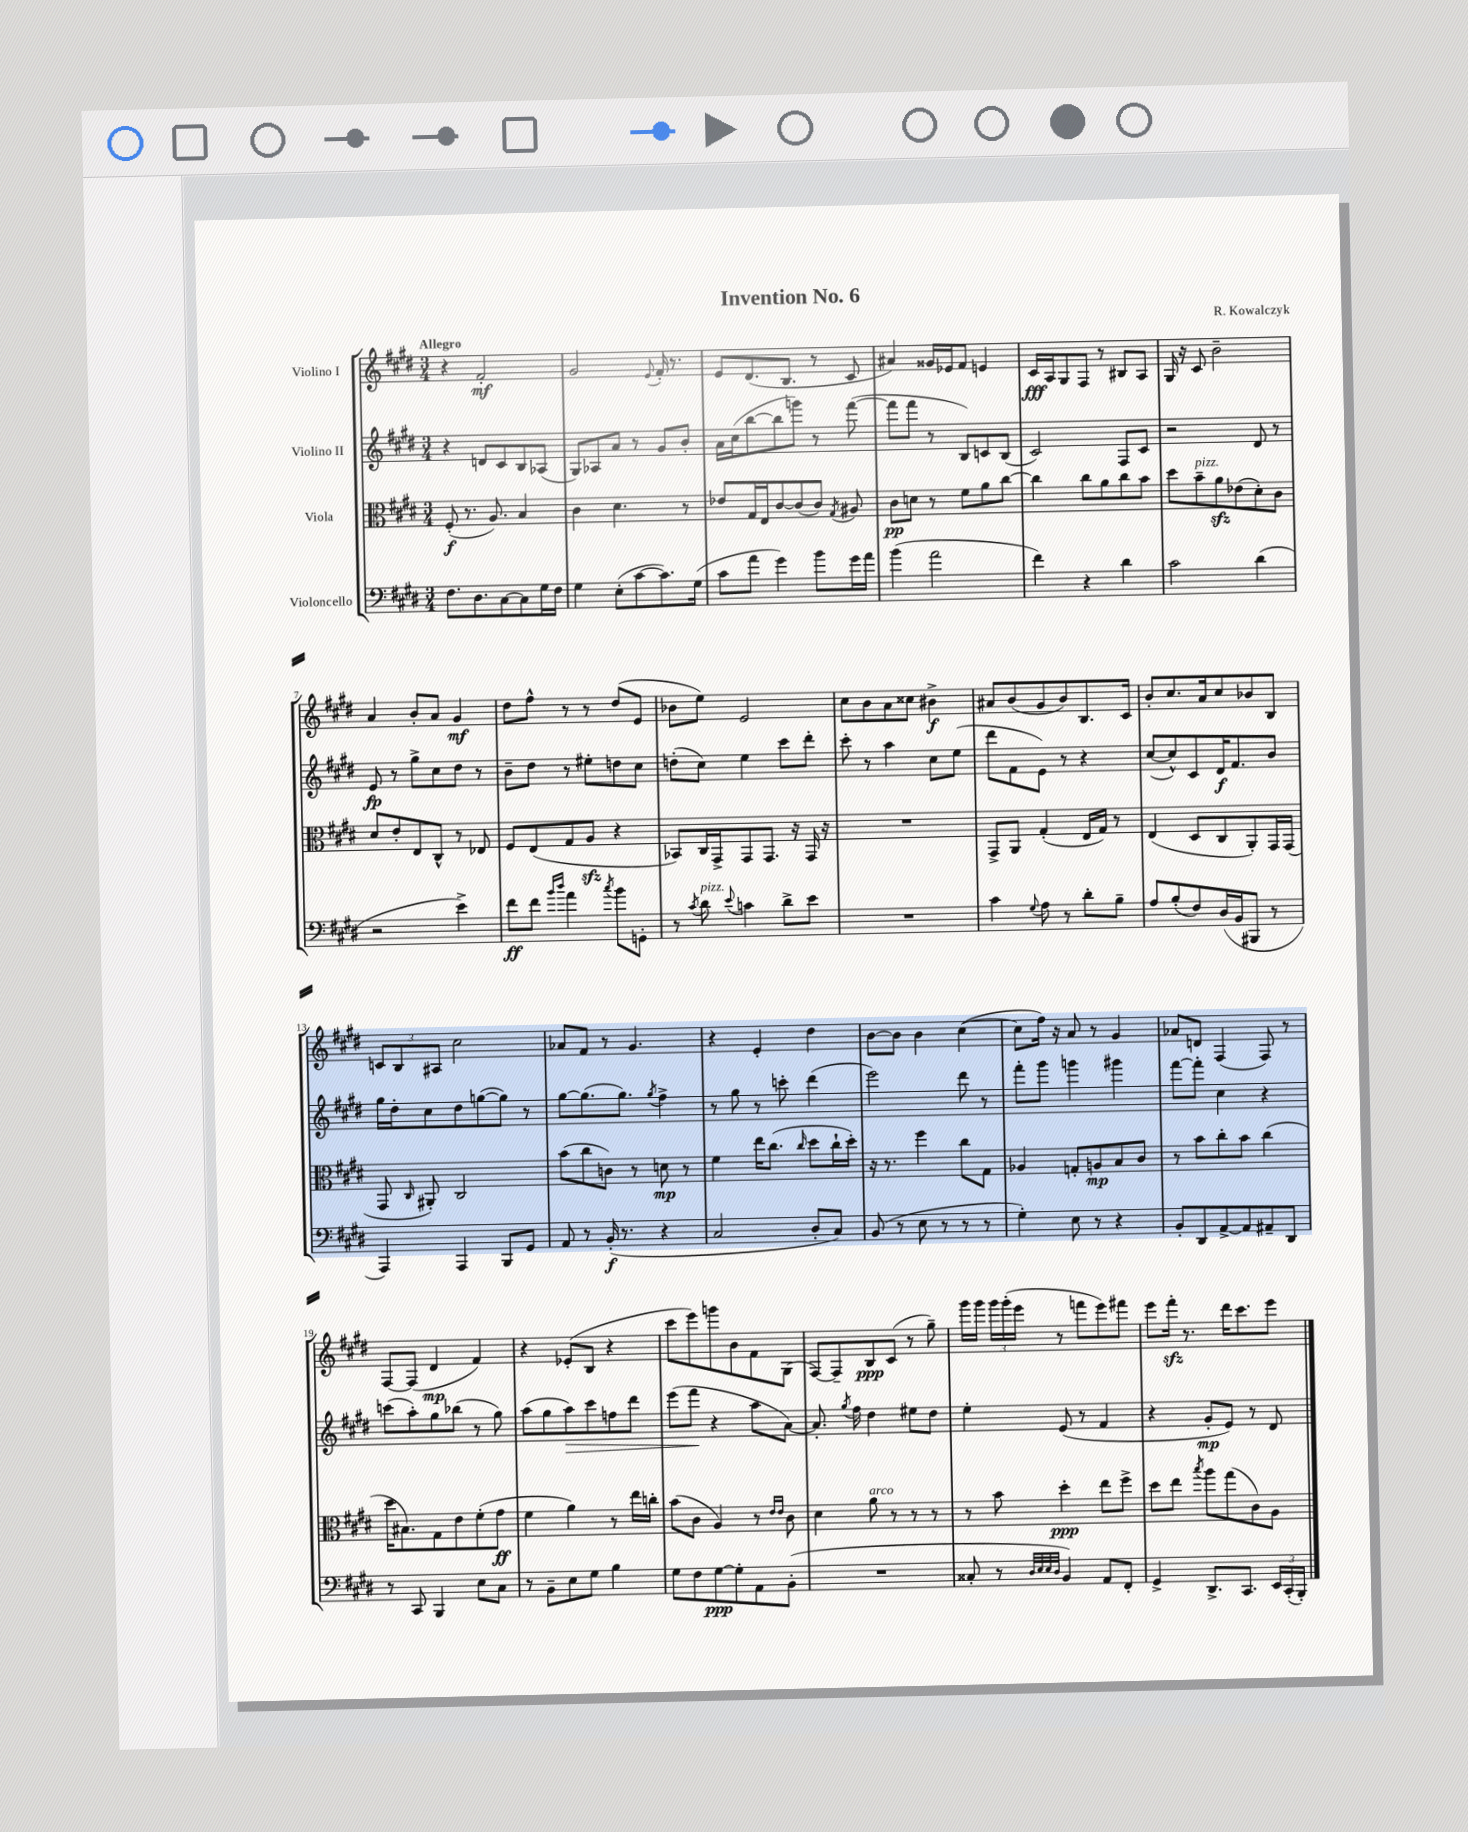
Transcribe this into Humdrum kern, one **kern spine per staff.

**kern	**dynam	**kern	**dynam	**kern	**dynam	**kern	**dynam
*part4	*part4	*part3	*part3	*part2	*part2	*part1	*part1
*staff4	*staff4	*staff3	*staff3	*staff2	*staff2	*staff1	*staff1
*I"Violoncello	*	*I"Viola	*	*I"Violino II	*	*I"Violino I	*
*clefF4	*	*clefC3	*	*clefG2	*	*clefG2	*
*k[f#c#g#d#]	*	*k[f#c#g#d#]	*	*k[f#c#g#d#]	*	*k[f#c#g#d#]	*
*M3/4	*	*M3/4	*	*M3/4	*	*M3/4	*
=1	=1	=1	=1	=1	=1	=1	=1
!	!	!	!	!	!	!LO:TX:a:B:t=Allegro	!
8.F#\L	.	(8F#'/	f	4r	.	4r	.
.	.	8.r	.	.	.	.	.
8.D#\	.	.	.	.	.	.	.
.	.	.	.	8dn/L	.	2f#'/	mf
.	.	8.A/)	.	.	.	.	.
[8C#\	.	.	.	8c#/	.	.	.
8C#\]	.	4B/	.	8B/	.	.	.
16G#\L	.	.	.	(8A-X/J	.	.	.
16F#\JJ	.	.	.	.	.	.	.
=2	=2	=2	=2	=2	=2	=2	=2
4G#\	.	4c#\	.	8G#/L)	.	2g#/	.
.	.	.	.	8A-X/	.	.	.
(8E'\L	.	4.d#\	.	8a/J	.	.	.
[8c#\	.	.	.	8r	.	.	.
.	.	.	.	.	.	8qqe/	.
8.c#\])	.	.	.	8g#/L	.	16f#'/	.
.	.	.	.	.	.	8.r	.
.	.	8r	.	8b'/J	.	.	.
(16G#\Jk	.	.	.	.	.	.	.
=3	=3	=3	=3	=3	=3	=3	=3
8c#\L	.	8e-X/L	.	16a\LL	.	8e/L	.
.	.	.	.	(16cc#\J	.	.	.
8a\J	.	16G#/L	.	[8bb\	.	(8.d#/	.
.	.	16E/J	.	.	.	.	.
4g#\)	.	[8c#/	.	8bb\]	.	.	.
.	.	.	.	.	.	8.B/J	.
.	.	(8c#/]	.	8gggn\J)	.	.	.
8b\L	.	8c#/J)	.	8r	.	8r	.
.	.	8qG#/	.	.	.	.	.
16g#\L	.	8A#X/	.	([8fff#\	.	8c#/	.
16a\JJ	.	.	.	.	.	.	.
=4	=4	=4	=4	=4	=4	=4	=4
(4b\	.	8c#\L	pp	8fff#\L]	.	4a#X/)	.
.	.	8dn\J	.	8fff#\J	.	.	.
2a\	.	8r	.	8r	.	16g##X/LL	.
.	.	.	.	.	.	16e-X/J	.
.	.	8f#\L	.	8B/L)	.	8f#/J	.
.	.	8a\	.	8cn/	.	4en/	.
.	.	[8cc#\J	.	(8B/J	.	.	.
=5	=5	=5	=5	=5	=5	=5	=5
4f#\)	.	4cc#\]	.	2c#/)	.	16c#/LL	fff
.	.	.	.	.	.	16A/J	.
.	.	.	.	.	.	8G#/	.
4r	.	8cc#\L	.	.	.	8F#/J	.
.	.	8a\	.	.	.	8r	.
4d#\	.	8cc#\	.	8F#/L	.	8B#X/L	.
.	.	8b\J	.	8c#/J	.	8A/J	.
=6	=6	=6	=6	=6	=6	=6	=6
2c#\	.	8dd#\L	.	2r	.	16G#/	.
.	.	.	.	.	.	16r	.
!	!	!LO:TX:a:i:t=pizz.	!	!	!	!	!
.	.	8b~\	.	.	.	8c#/	.
.	.	8azz\	.	.	.	2b~\	.
.	.	(8e-X\	.	.	.	.	.
(4d#\	.	8d#'\)	.	8d#/	.	.	.
.	.	8c#\J	.	8r	.	.	.
!!LO:LB:g=z
=7	=7	=7	=7	=7	=7	=7	=7
2r	.	8d#/L	.	8e/	fp	4a/	.
.	.	8e'/	.	8r	.	.	.
.	.	8E/	.	8gg#^\L	.	8b'/L	.
.	.	8C#^^/J	.	8cc#\	.	8a/J	.
4e^\)	.	8r	.	8dd#\J	.	4g#/	mf
.	.	8E-X/	.	8r	.	.	.
=8	=8	=8	=8	=8	=8	=8	=8
8f#\L	ff	8F#/L	.	8b~\L	.	8dd#\L	.
8f#\J	.	(8E/	.	8dd#\J	.	8ff#^^\J	.
16qqb/LL	.	.	.	.	.	.	.
16qqdd#/JJ	.	.	.	.	.	.	.
4a\	.	8G#/	.	8r	.	8r	.
.	.	8Azz/J	.	8ee#X'\L	.	8r	.
8qcc#/	.	.	.	.	.	.	.
8b\L	.	4r	.	8ddn\	.	(8dd#/L	.
8GGn'\J	.	.	.	8cc#\J	.	8e/J	.
=9	=9	=9	=9	=9	=9	=9	=9
8r	.	8BB-X/L)	.	(8ddn'\L	.	8b-X\L	.
8qc#/	.	.	.	.	.	.	.
!LO:TX:a:i:t=pizz.	!	!	!	!	!	!	!
8d#\	.	16C#/L	.	8cc#\J)	.	8ee\J)	.
.	.	16GG#^/J	.	.	.	.	.
8qqe/	.	.	.	.	.	.	.
4cn\	.	8GG#/	.	4ee\	.	2e/	.
.	.	8.GG#/J	.	.	.	.	.
8d#^\L	.	.	.	8ccc#\L	.	.	.
.	.	16r	.	.	.	.	.
8e\J	.	16GG#/	.	8ddd#'\J	.	.	.
.	.	16r	.	.	.	.	.
=10	=10	=10	=10	=10	=10	=10	=10
2.r	.	2.r	.	8ccc#'\	.	8cc#\L	.
.	.	.	.	8r	.	8b\	.
.	.	.	.	4aa\	.	8a\	.
.	.	.	.	.	.	8cc##X\J	.
.	.	.	.	8cc#\L	.	4b#X^\	f
.	.	.	.	(8ee\J	.	.	.
=11	=11	=11	=11	=11	=11	=11	=11
4c#\	.	8GG#^/L	.	8ddd#\L	.	8a#X/L	.
.	.	8AA/J	.	8f#\	.	(8b/	.
8qqG#/	.	.	.	.	.	.	.
8A\	.	(4G#'/	.	8e\J)	.	8g#/	.
8r	.	.	.	8r	.	8b/)	.
8d#'\L	.	16E/LL	.	4r	.	8.B/	.
.	.	16G#/JJ)	.	.	.	.	.
8B~\J	.	8r	.	.	.	.	.
.	.	.	.	.	.	16c#/Jk	.
=12	=12	=12	=12	=12	=12	=12	=12
8A/L	.	(4E/	.	([8cc#/L	.	8b'/L	.
(8B'/	.	.	.	8cc#^^/])	.	8.cc#/	.
8F#/)	.	8D#/L	.	8c#/	.	.	.
.	.	.	.	.	.	16a/k	.
(16D#/L	.	8C#/	.	16d#/K	f	8cc#/	.
16BB/J	.	.	.	8.f#/	.	.	.
8BBB#X/J	.	8AA'/)	.	.	.	8b-X/	.
8r	.	16GG#/L	.	8b/J	.	8B/J	.
.	.	(16GG#/JJ	.	.	.	.	.
!!LO:LB:g=z
=13	=13	=13	=13	=13	=13	=13	=13
4AAA/)	.	8GG#/	.	16gg#\LL	.	12cn/L	.
.	.	.	.	16dd#'\J	.	.	.
.	.	.	.	.	.	12B/	.
.	.	16qqC#/	.	.	.	.	.
.	.	8AA#X'/)	.	8cc#\	.	.	.
.	.	.	.	.	.	12A#X/J	.
4AAA/	.	2C#/	.	8dd#\	.	2cc#\	.
.	.	.	.	([8ggn\	.	.	.
8BBB/L	.	.	.	8gg\J])	.	.	.
8GG#/J	.	.	.	8r	.	.	.
=14	=14	=14	=14	=14	=14	=14	=14
8AA/	.	(8b\L	.	[8gg#\L	.	8a-X/L	.
8r	.	8cc#\	.	(8.gg#\]	.	8f#/J	.
(16BB'/	f	8cn\J)	.	.	.	8r	.
8.r	.	.	.	8.gg#\J)	.	.	.
.	.	8r	.	.	.	4.g#/	.
.	.	.	.	8qgg#/	.	.	.
4r	.	8dn\	mp	4ff#^\	.	.	.
.	.	8r	.	.	.	.	.
=15	=15	=15	=15	=15	=15	=15	=15
2C#/	.	4f#\	.	8r	.	4r	.
.	.	.	.	8gg#\	.	.	.
.	.	16ee\KL	.	8r	.	4e'/	.
.	.	(8.cc#\J	.	.	.	.	.
.	.	.	.	8cccn'\	.	.	.
.	.	16qqcc#/	.	.	.	.	.
8D#'/L	.	8dd#\L	.	(4ddd#\	.	4dd#\	.
8C#/J)	.	16cc#`\L	.	.	.	.	.
.	.	16dd#'\JJ)	.	.	.	.	.
=16	=16	=16	=16	=16	=16	=16	=16
(8BB/	.	16r	.	2eee\)	.	[8b\L	.
.	.	8.r	.	.	.	.	.
8r	.	.	.	.	.	8b\J]	.
8E\	.	4ff#\	.	.	.	4b\	.
8r	.	.	.	.	.	.	.
8r	.	8cc#\L	.	8ddd#\	.	([4cc#\	.
8r	.	8G#\J	.	8r	.	.	.
=17	=17	=17	=17	=17	=17	=17	=17
4G#'\)	.	4A-X/	.	8fff#'\L	.	8cc#\L]	.
.	.	.	.	8ggg#\J	.	16ff#\Jk)	.
.	.	.	.	.	.	16r	.
8E\	.	8Gn'/L	.	4gggn\	.	8a/	.
8r	.	8An/	mp	.	.	8r	.
4r	.	8B/	.	4ggg#X\	.	4g#/	.
.	.	8c#/J	.	.	.	.	.
=18	=18	=18	=18	=18	=18	=18	=18
8BB'/L	.	8r	.	[8fff#\L	.	8a-X/L	.
8DD#/	.	8b\L	.	8fff#'\J]	.	8dn/J	.
[8AA^/	.	8cc#'\	.	4cc#\	.	(4F#/	.
8AA/]	.	8b\J	.	.	.	.	.
8AA#X~/	.	(4cc#\	.	4r	.	8F#/)	.
8DD#/J	.	.	.	.	.	8r	.
!!LO:LB:g=z
=19	=19	=19	=19	=19	=19	=19	=19
8r	.	16dd#\KL	.	(8cccn\L	.	[8F#/L	.
.	.	8.B#X\)	.	.	.	.	.
8CC#/	.	.	.	8aa'\)	.	(8F#/J]	.
4BBB/	.	8G#\	.	8gg#\	.	4d#/	mp
.	.	8e\	.	(8bb-X\J	.	.	.
8E\L	.	(8f#'\	.	8r	.	4f#/)	.
8C#\J	.	8g#\J	ff	8gg#\)	.	.	.
=20	=20	=20	=20	=20	=20	=20	=20
8r	.	4f#\	.	(8aa\L	.	4r	.
8BB~\L	.	.	.	8gg#\	.	.	.
!	!	!	!	!	!LO:HP:b	!	!
8E\	.	4a\)	.	8aa\)	>	(8e-X'/L	.
8G#\J	.	.	.	8ccc#\	.	8B/J	.
4B\	.	8r	.	8ffn\	.	4r	.
.	.	16ee\LL	.	8ddd#\J	.	.	.
.	.	16ccn'\JJ	.	.	.	.	.
=21	=21	=21	=21	=21	=21	=21	=21
8G#\L	.	(8b\L	.	(8eee\L	.	8ccc#\L	.
8F#\	.	8c#\J	.	8fff#\J	.	8eee\)	.
[8G#\	ppp	4A/)	.	4r	]	8gggn\	.
8G#'\]	.	.	.	.	.	8b\	.
8AA\	.	8r	.	8aa\L	.	8f#\	.
.	.	16qqe/LL	.	.	.	.	.
.	.	16qqe/JJ	.	.	.	.	.
(8BB'\J	.	8c#\	.	[8a\J)	.	(8G#\J	.
=22	=22	=22	=22	=22	=22	=22	=22
2.r	.	4d#\	.	8.a'/]	.	[8F#/L)	.
.	.	.	.	.	.	8F#~/]	.
.	.	.	.	8qgg#/	.	.	.
.	.	.	.	16ff#\	.	.	.
!	!	!LO:TX:a:i:t=arco	!	!	!	!	!
.	.	8a\	.	4dd#\	.	8B/	ppp
.	.	8r	.	.	.	(8c#/J	.
.	.	8r	.	8ee#X\L	.	8r	.
.	.	8r	.	8dd#\J	.	8gg#~\)	.
=23	=23	=23	=23	=23	=23	=23	=23
8C##X'/	.	8r	.	4ee'\	.	16ggg#\LL	.
.	.	.	.	.	.	16ggg#\JJ	.
8r	.	8b\	.	.	.	24ggg#\LL	.
.	.	.	.	.	.	(24ggg#'\	.
.	.	.	.	.	.	24eee\JJ	.
32qqD#/LLL	.	.	.	.	.	.	.
32qqE/	.	.	.	.	.	.	.
32qqE/	.	.	.	.	.	.	.
32qqD#/JJJ	.	.	.	.	.	.	.
4BB/)	.	4dd#'\	ppp	(8e/	.	8r	.
.	.	.	.	8r	.	8fffn\L	.
8AA/L	.	8ee\L	.	4f#/	.	8eee\)	.
8FF#'/J	.	8ff#^\J	.	.	.	8fff#X\J	.
=24	=24	=24	=24	=24	=24	=24	=24
4GG#^/	.	8dd#\L	.	4r	.	8eee\L	.
.	.	8ee\J	.	.	.	16fff#zz'\Jk	.
.	.	.	.	.	.	8.r	.
.	.	8qbb/	.	.	.	.	.
8.DD#^/L	.	8aa\L	.	8g#'/L	mp	.	.
.	.	(8gg#\	.	8e/J)	.	16ddd#\KL	.
8.CC#/J	.	.	.	.	.	8.ccc#\	.
.	.	8c#\)	.	8r	.	.	.
24EE/LL	.	8A\J	.	8d#/	.	8eee\J	.
(24CC#'/	.	.	.	.	.	.	.
24BBB'/JJ)	.	.	.	.	.	.	.
==	==	==	==	==	==	==	==
*-	*-	*-	*-	*-	*-	*-	*-
